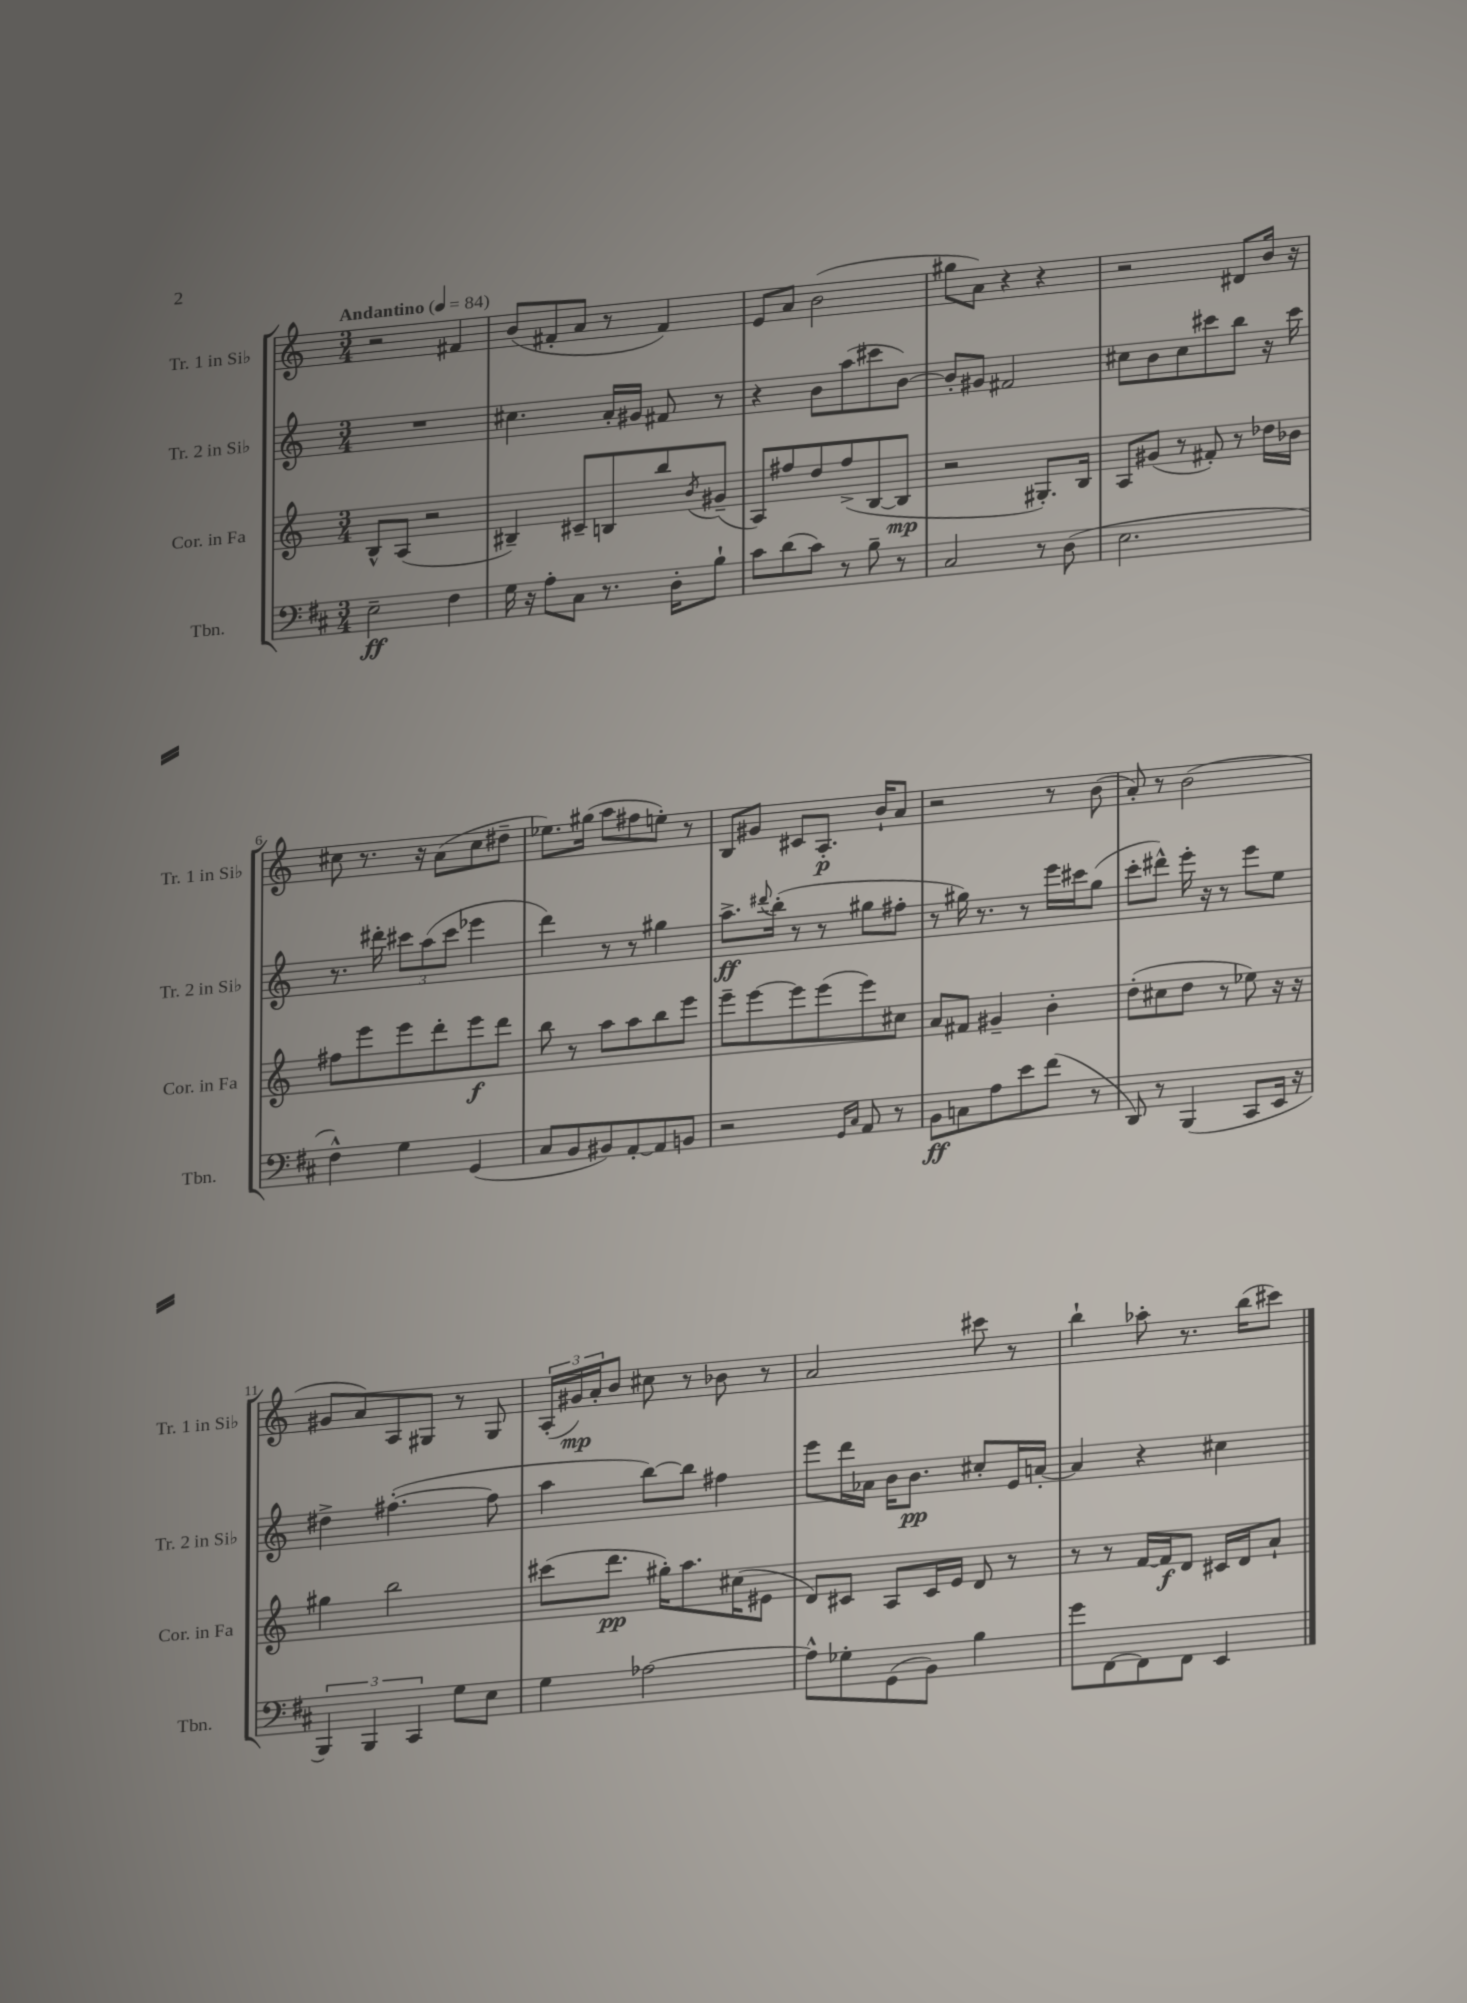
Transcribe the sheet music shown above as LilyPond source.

<<
\new StaffGroup <<
\new Staff = "s0" \with { instrumentName = "Tr. 1 in Sib" shortInstrumentName = "Tr. 1 in Sib" } {
    \clef treble \key c \major \numericTimeSignature \time 3/4 \tempo "Andantino" 4 = 84
    r2 fis'4 |
    b'8( fis'8-. a'8 r8 fis'4) |
    e'8 a'8 b'2( |
    gis''8 a'8) r4 r4 |
    r2 dis'8 b'16 r16 |
    cis''8 r8. r16 a'8( cis''8 dis''8-- |
    ees''8.) gis''16( a''8 fis''8 e''8-.) r8 |
    b8 gis'8 cis'8 a8.-.\p b'16-! a'8 |
    r2 r8 b'8( |
    a'8-.) r8 b'2( |
    gis'8 a'8) a8 gis8 r8 gis8 |
    \tuplet 3/2 { a16-.( gis'16\mp) a'16-. } b'8 cis''8 r8 bes'8 r8 |
    a'2 cis'''8 r8 |
    b''4-! aes''8-. r8. b''16( cis'''8) \bar "|." |
}
\new Staff = "s1" \with { instrumentName = "Tr. 2 in Sib" shortInstrumentName = "Tr. 2 in Sib" } {
    \clef treble \key c \major \numericTimeSignature \time 3/4
    R2. |
    cis''4. a'16-. gis'16 fis'8 r8 |
    r4 b'8 a''8( cis'''8 b'8~) |
    b'8-. gis'8 fis'2 |
    cis''8 b'8 cis''8 cis'''8 b''8 r16 cis'''16 |
    r8. dis'''16-. \tuplet 3/2 { cis'''8 a''8( cis'''8 } ees'''4 |
    d'''4) r8 r8 gis''4 |
    a''8.->\ff \appoggiatura { dis'''8 } b''16-.( r8 r8 gis''8 fis''8-. |
    r8 gis''16) r8. r8 e'''16 cis'''16 gis''8( |
    c'''8-. dis'''8-^) e'''16-. r16 r8 e'''8 e''8 |
    dis''4-> fis''4.~-.( fis''8 |
    a''4 b''8~) b''8 fis''4 |
    e'''8 d'''16 aes'16 b'16 b'8.\pp cis''8-. e'16 a'16~-. |
    a'4 r4 cis''4 \bar "|." |
}
\new Staff = "s2" \with { instrumentName = "Cor. in Fa" shortInstrumentName = "Cor. in Fa" } {
    \clef treble \key c \major \numericTimeSignature \time 3/4
    b8-^ a8( r2 |
    bis4--) cis'8-- b8 b''8 \acciaccatura { b'8 } gis'8--( |
    a8) fis''8 d''8 fis''8->( b8~ b8\mp |
    r2 gis8.-.) b16 |
    a8 gis'8( r8 fis'8-.) r8 des''16 bes'16 |
    fis''8 e'''8 e'''8 d'''8-. e'''8\f d'''8 |
    b''8 r8 a''8 a''8 b''8 e'''8 |
    e'''8-- e'''8~ e'''8 e'''8( e'''8) cis''8 |
    a'8 fis'8 gis'4-- b'4-. |
    d''8-.( cis''8 d''8 r8 ees''8) r16 r16 |
    gis''4 b''2 |
    cis'''8( d'''8.\pp gis''16-.) a''8. cis''16( eis'8 |
    d'8) cis'8 a8 cis'16 e'16 d'8 r8 |
    r8 r8 f'16~ f'16\f d'8 cis'16 d'16 a'8-! \bar "|." |
}
\new Staff = "s3" \with { instrumentName = "Tbn." shortInstrumentName = "Tbn." } {
    \clef bass \key d \major \numericTimeSignature \time 3/4
    e2--\ff fis4 |
    g16 r16 a8-. cis8 r8. d16-. b8-! |
    cis'8 d'8( cis'8) r8 b8-- r8 |
    cis2 r8 d8( |
    e2. |
    fis4-^) g4 g,4( |
    cis8 b,8 bis,8) a,8~-. a,8 b,8 |
    r2 \grace { g,16 cis16 } a,8 r8 |
    b,8\ff c8 a8 e'8 fis'8( r8 |
    d,8) r8 b,,4( cis,8 e,16 r16 |
    \tuplet 3/2 { b,,4) b,,4 cis,4 } g8 e8 |
    g4 aes2~ |
    aes8-^ ges8-. g,8( b,8) b4 |
    g'8 fis,8~ fis,8 fis,8 e,4 \bar "|." |
}
>>
>>
